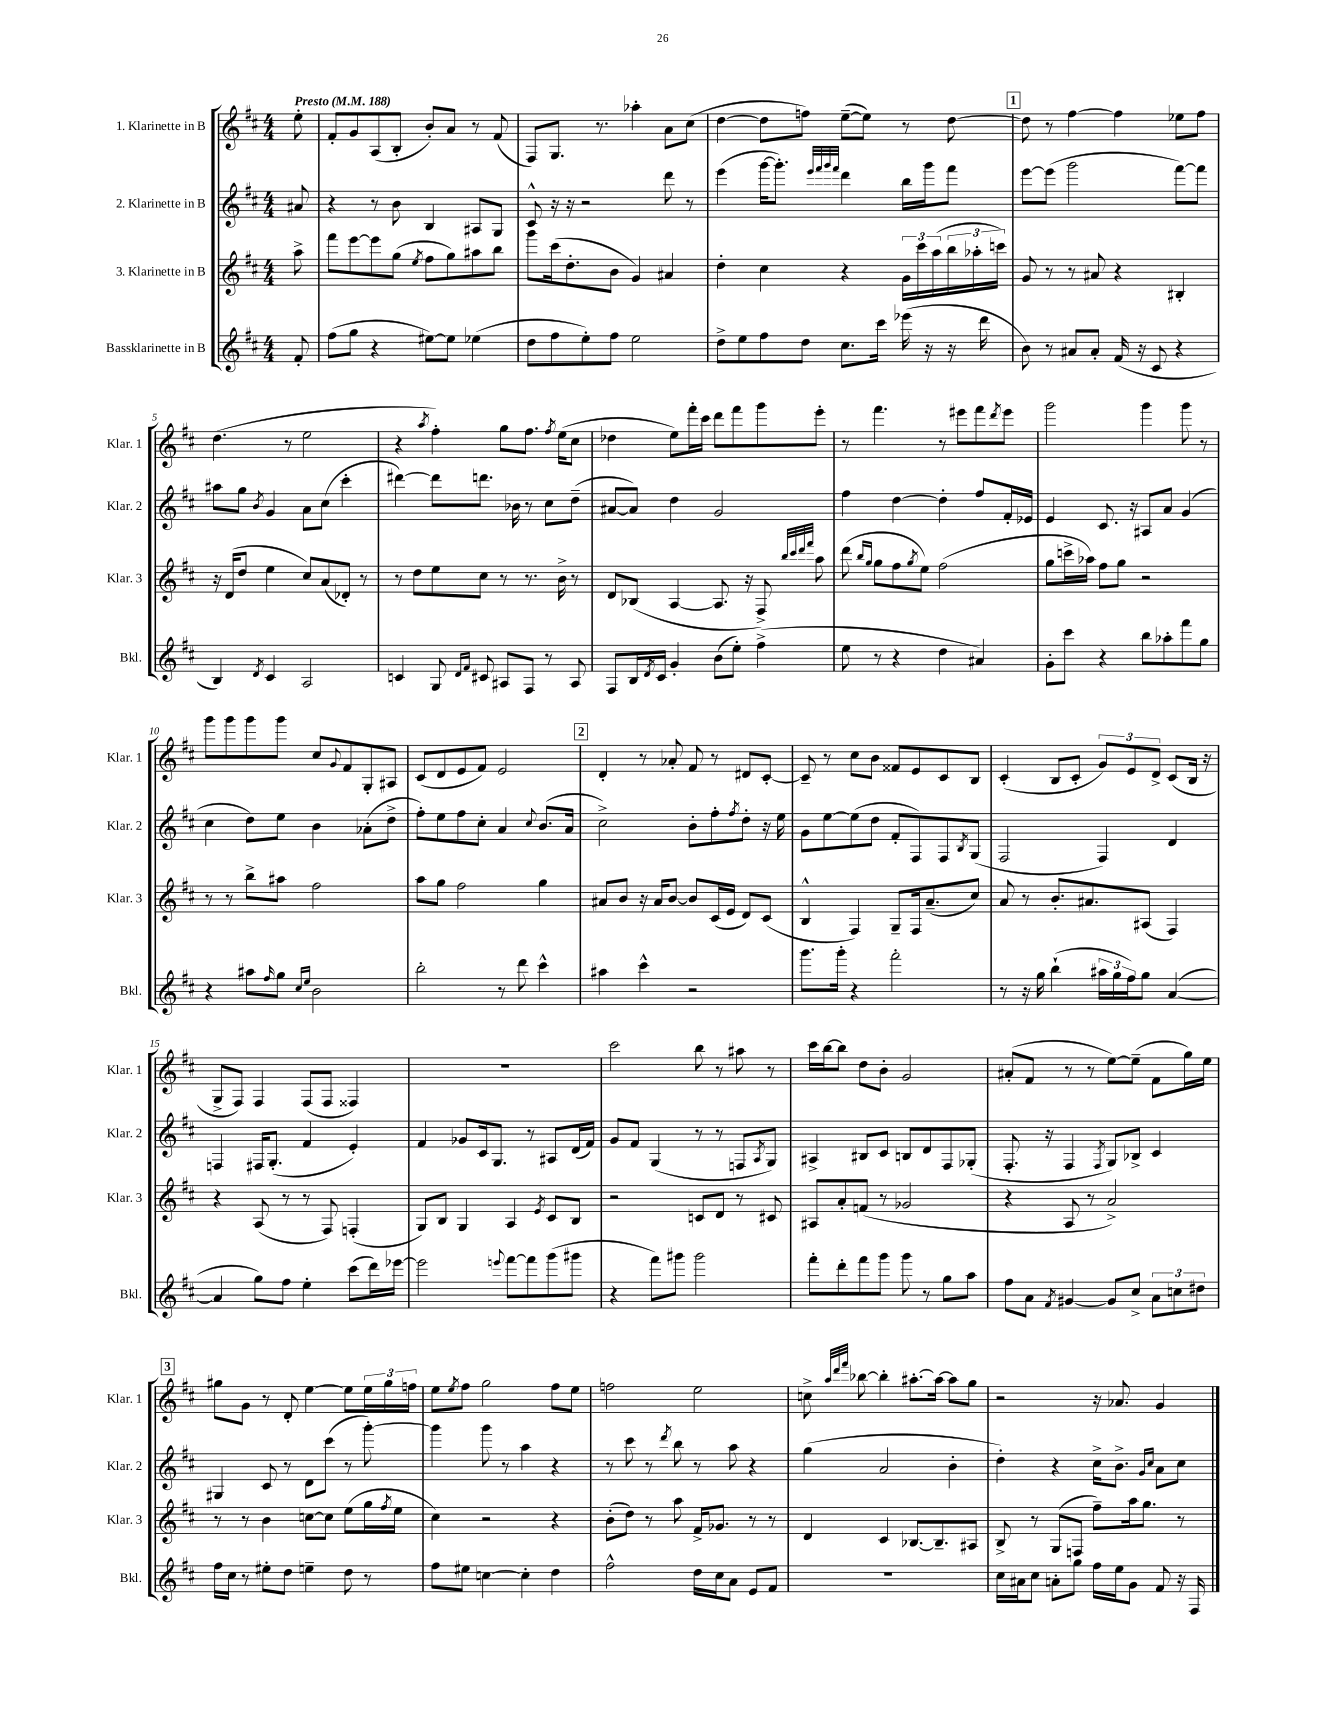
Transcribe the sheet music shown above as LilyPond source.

<<
\new StaffGroup <<
\new Staff = "s0" \with { instrumentName = "1. Klarinette in B" shortInstrumentName = "Klar. 1" } {
    \clef treble \key d \major \numericTimeSignature \time 4/4 \partial 8 \tempo "Presto" 4 = 188
    e''8-. |
    fis'8-. g'8 a8( b8-. b'8-.) a'8 r8 fis'8( |
    fis8) g8. r8. aes''4-. a'8 cis''8( |
    d''4~ d''8 f''8) e''8~--( e''8) r8 d''8~ |
    \mark \markup { \box "1" } d''8 r8 fis''4~ fis''4 ees''8 fis''8 |
    d''4.( r8 e''2 |
    r4 \acciaccatura { a''8 } fis''4-.) g''8 fis''8. \acciaccatura { fis''8 } e''16( cis''8 |
    des''4 e''8) fis'''16-. cis'''16 d'''8 fis'''8 g'''8 e'''8-. |
    r8 fis'''4. r8 eis'''8 fis'''8 \acciaccatura { d'''8 } eis'''8 |
    g'''2 g'''4 g'''8 r8 |
    g'''8 g'''8 g'''8 g'''8 cis''8 \appoggiatura { g'8 } fis'8 g8-. ais8 |
    cis'8( d'8 e'8 fis'8) e'2 |
    \mark \markup { \box "2" } d'4-. r8 aes'8-. fis'8 r8 dis'8 cis'8~-. |
    cis'8-- r8 cis''8 b'8 fisis'8 e'8 cis'8 b8 |
    cis'4-.( b8 cis'8-. \tuplet 3/2 { g'8) e'8 d'8-> } cis'8( b16 r16 |
    g8-> fis8) fis4 fis8( fis8 fisis4) |
    R1 |
    cis'''2 b''8 r8 ais''8 r8 |
    cis'''16 b''16~ b''8 d''8 b'8-. g'2 |
    ais'8-.( fis'8 r8 r8 e''8~) e''8--( fis'8 g''16) e''16 |
    \mark \markup { \box "3" } gis''8 g'8 r8 d'8-. e''4~ e''8 \tuplet 3/2 { e''16 gis''16 f''16 } |
    e''8 \acciaccatura { e''8 } fis''8 g''2 fis''8 e''8 |
    f''2 e''2 |
    c''8-> \grace { a''32 d'''32 fis'''32 } bes''8~ bes''4-. ais''8.~-. ais''16~ ais''8 g''8 |
    r2 r16 aes'8. g'4 \bar "|." |
}
\new Staff = "s1" \with { instrumentName = "2. Klarinette in B" shortInstrumentName = "Klar. 2" } {
    \clef treble \key d \major \numericTimeSignature \time 4/4 \partial 8
    ais'8 |
    r4 r8 b'8 b4 ais8 g8 |
    cis'8-^ r16 r16 r2 d'''8 r8 |
    e'''4( g'''16~ g'''8.-.) \grace { e'''32 fis'''32 g'''32 fis'''32 } d'''4 b''16 g'''16 fis'''8 |
    \mark \markup { \box "1" } e'''8~ e'''8( g'''2 fis'''8~) fis'''8 |
    ais''8 g''8 \acciaccatura { b'8 } g'4 a'8 cis''8( cis'''4-. |
    dis'''4~) dis'''8 d'''8. bes'16 r8 cis''8 d''8--( |
    ais'8~ ais'8) d''4 g'2 |
    fis''4 d''4~ d''4-. fis''8 fis'16-. ees'16 |
    e'4 cis'8. r16 ais8 a'8 g'4( |
    cis''4 d''8) e''8 b'4 aes'8-.( d''8-> |
    fis''8-.) e''8 fis''8 cis''8-. a'4 \appoggiatura { cis''8 } b'8.( a'16 |
    \mark \markup { \box "2" } cis''2->) b'8-. fis''8-. \acciaccatura { fis''8 } d''8-. r16 e''16 |
    g'8 e''8~ e''8( d''8 fis'8-. fis8) fis8 \acciaccatura { b8 } g8( |
    fis2 fis4) d'4 |
    f4 fis16 g8.-.( fis'4 e'4-.) |
    fis'4 ges'8 cis'16 g8. r8 ais8 d'16( fis'16) |
    g'8 fis'8 g4( r8 r8 f8 \acciaccatura { a8 } g8) |
    ais4-> bis8 cis'8 b8 d'8 fis8 ges8-.( |
    fis8.-. r16 fis4 \acciaccatura { fis8 } g8) bes8-> cis'4 |
    \mark \markup { \box "3" } gis4 cis'8 r8 d'8 cis'''8( r8 g'''8~-.) |
    g'''4 g'''8 r8 a''4 r4 |
    r8 cis'''8 r8 \acciaccatura { d'''8 } b''8 r8 a''8 r4 |
    g''4( a'2 b'4-. |
    d''4-.) r4 cis''16-> b'8.-> \grace { g'16 cis''16 } a'8 cis''8 \bar "|." |
}
\new Staff = "s2" \with { instrumentName = "3. Klarinette in B" shortInstrumentName = "Klar. 3" } {
    \clef treble \key d \major \numericTimeSignature \time 4/4 \partial 8
    a''8-> |
    fis'''8 e'''8~ e'''8 g''8( \acciaccatura { e''8 } fis''8 g''8) ais''8 b''8 |
    g'''8 cis'''16( d''8.-. b'8 g'4) ais'4 |
    d''4-. cis''4 r4 \tuplet 3/2 { g'16 cis'''16 a''16( } \tuplet 3/2 { b''16 aes''16-. c'''16) } |
    \mark \markup { \box "1" } g'8 r8 r8 ais'8 r4 bis4-. |
    r16 d'16( d''8 e''4 cis''8) a'8( des'8-.) r8 |
    r8 d''8 e''8 cis''8 r8 r8. b'16-> r8 |
    d'8 bes8( a4~ a8. r16 fis8->) \grace { b''32 cis'''32 d'''32 fis'''32 } a''8 |
    d'''8( \grace { b''16 g''16 } g''8 fis''8 \acciaccatura { g''8 } e''8) fis''2( |
    g''8 c'''16-> aes''16) fis''8 g''8 r2 |
    r8 r8 b''8-> ais''8 fis''2 |
    a''8 g''8 fis''2 g''4 |
    \mark \markup { \box "2" } ais'8 b'8 r16 ais'16 b'8~ b'8 cis'16( e'16 d'8) cis'8( |
    b4-^ fis4) g8-- fis16 a'8.--( cis''8) |
    a'8 r8 b'8.-. ais'8. ais8( fis4) |
    r4 a8( r8 r8 fis8) f4-.( |
    g8) b8 g4 a4 \acciaccatura { e'8 } cis'8 b8 |
    r2 c'8 d'8 r8 cis'8 |
    ais8 a'8-. f'8( r8 ges'2 |
    r4 a8 r8 a'2->) |
    \mark \markup { \box "3" } r8 r8 b'4 c''8~ c''8 e''8( g''16 \acciaccatura { fis''8 } e''16 |
    cis''4) r2 r4 |
    b'8-.( d''8) r8 a''8 fis'16-> ges'8. r8 r8 |
    d'4 cis'4 bes8.~ bes8.-- ais8 |
    b8-> r8 g8( f8 fis''8--) a''16 g''8. r8 \bar "|." |
}
\new Staff = "s3" \with { instrumentName = "Bassklarinette in B" shortInstrumentName = "Bkl." } {
    \clef treble \key d \major \numericTimeSignature \time 4/4 \partial 8
    fis'8-. |
    fis''8( g''8 r4 eis''8~) eis''8 ees''4( |
    d''8 fis''8 e''8-.) fis''8 e''2 |
    d''8-> e''8 fis''8 d''8 cis''8. cis'''16 ees'''16( r16 r16 d'''16 |
    \mark \markup { \box "1" } b'8) r8 ais'8 ais'8-. fis'16( r16 cis'8 r4 |
    b4) \acciaccatura { d'8 } cis'4 a2 |
    c'4 g8 \grace { d'16 fis'16 } cis'8 ais8 fis8 r8 ais8 |
    fis8 b16 \acciaccatura { d'8 } cis'16 g'4-. b'8( e''8-.) fis''4->( |
    e''8 r8 r4 d''4 ais'4) |
    g'8-. cis'''8 r4 b''8 aes''8-. fis'''8 g''8 |
    r4 ais''8 \grace { fis''16 } g''8 \grace { cis''16 e''16 } b'2 |
    b''2-. r8 d'''8 cis'''4-^ |
    \mark \markup { \box "2" } ais''4 cis'''4-^ r2 |
    g'''8. g'''16-. r4 fis'''2-. |
    r8 r16 g''16 b''4-!( \tuplet 3/2 { ais''16 g''16 fis''16) } g''8 a'4~( |
    a'4 g''8) fis''8 e''4-. cis'''8( d'''16) ees'''16~ |
    ees'''2 \appoggiatura { e'''8 } fis'''8~ fis'''8 g'''8( gis'''8 |
    r4 fis'''8) gis'''8 gis'''2 |
    fis'''8-. d'''8-. fis'''8 g'''8 g'''8 r8 g''8 a''8 |
    fis''8 a'8 \acciaccatura { fis'8 } gis'4~ gis'8 cis''8-> \tuplet 3/2 { a'8 c''8 dis''8 } |
    \mark \markup { \box "3" } fis''16 cis''16 r8 eis''8-. d''8 e''4-- d''8 r8 |
    fis''8 eis''8 c''4~ c''4-. d''4 |
    fis''2-^ d''16 cis''16 a'8 e'8 fis'8 |
    R1 |
    cis''16 ais'16 cis''8 a'8-. g''8 fis''16 e''16 g'8 fis'8 r16 fis16 \bar "|." |
}
>>
>>
